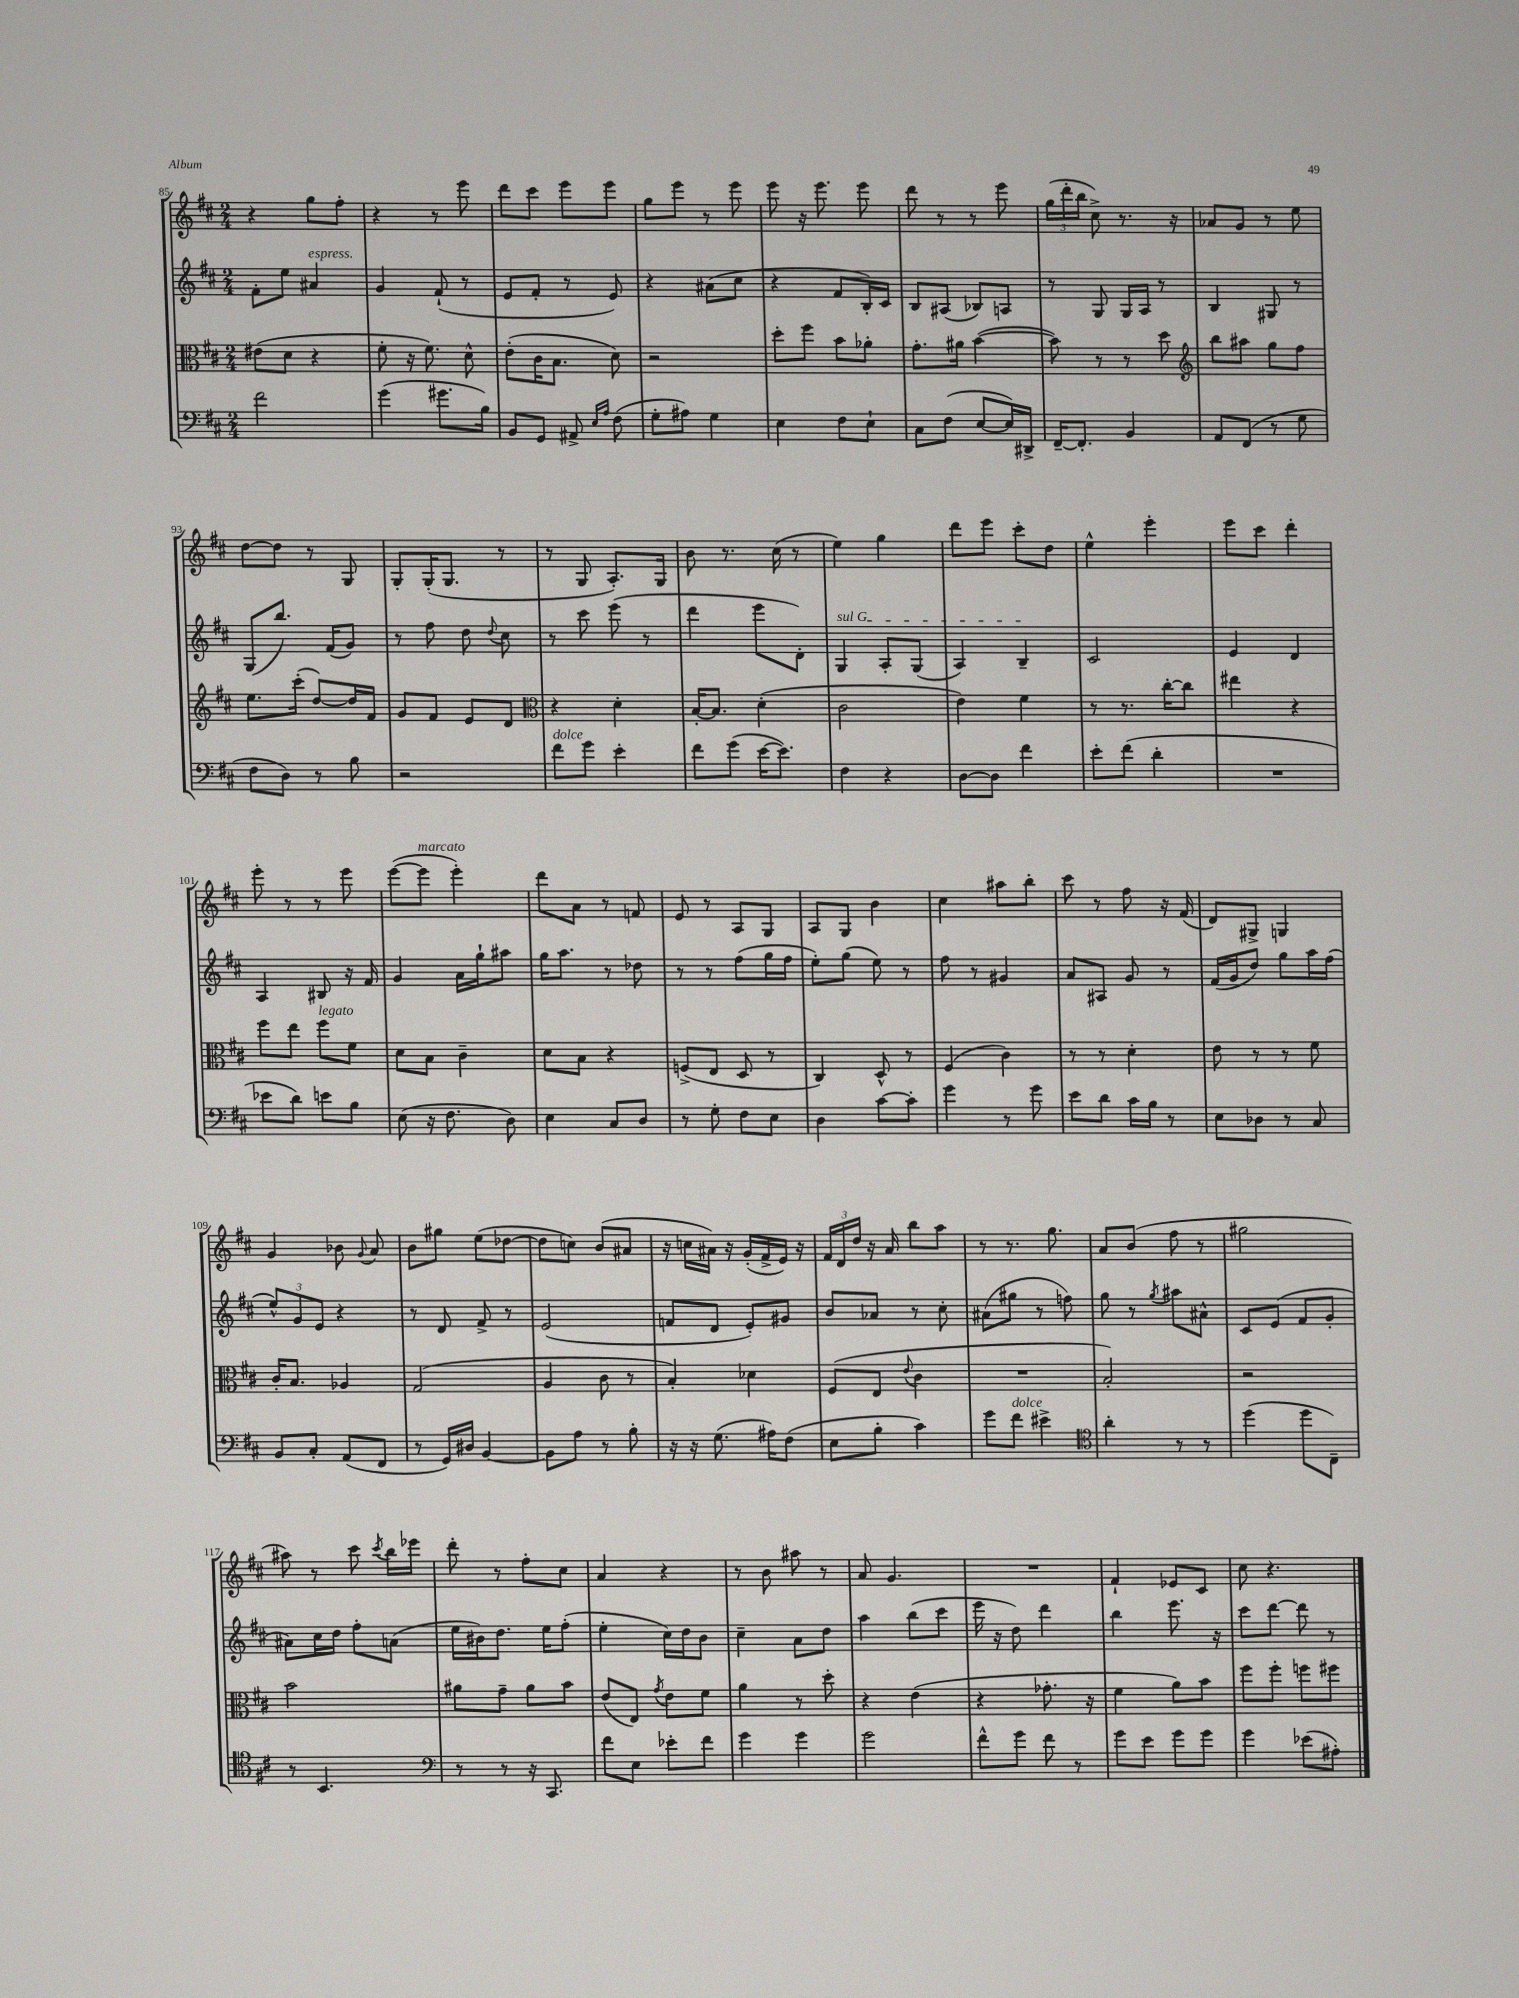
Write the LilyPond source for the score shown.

<<
\new StaffGroup <<
\new Staff = "s0" {
    \clef treble \key d \major \numericTimeSignature \time 2/4
    \autoBeamOff r4 g''8[ fis''8]-. |
    r4 r8 e'''8 |
    d'''8[ cis'''8] e'''8[ e'''8] |
    g''8[ e'''8] r8 e'''8 |
    e'''8 r16 e'''8. e'''8 |
    d'''8 r8 r8 e'''8 |
    \tuplet 3/2 { g''16[( d'''16-. b''16] } cis''8->) r8. r16 |
    aes'8[ g'8] r8 e''8 |
    d''8[~ d''8] r8 g8 |
    g8[-. g16-.( g8.] r8 |
    r8 g8 a8.[-.) g16] |
    b'8 r8. cis''16( r8 |
    e''4) g''4 |
    d'''8[ e'''8] cis'''8[-. d''8] |
    e''4-^ e'''4-. |
    e'''8[ cis'''8] d'''4-. |
    e'''8-. r8 r8 e'''8 |
    e'''8[~( e'''8]^\markup { \italic "marcato" } e'''4-.) |
    d'''8[ a'8] r8 f'8 |
    e'8 r8 a8[ g8] |
    a8[ g8] b'4 |
    cis''4 ais''8[ b''8]-. |
    cis'''8 r8 fis''8 r16 fis'16( |
    d'8[) gis8]-> g4 |
    g'4 bes'8 \appoggiatura { g'8 } a'8 |
    b'8[ gis''8] e''8[( des''8]~ |
    des''8[ c''8]) b'8[( ais'8] |
    r16 c''16[ ais'16]) r16 g'16[-.( fis'16-> e'16]) r16 |
    \tuplet 3/2 { fis'16[ d'16 d''16] } r16 a'16 b''8[ a''8] |
    r8 r8. g''8. |
    a'8[ b'8]( fis''8 r8 |
    gis''2 |
    ais''8) r8 cis'''8 \acciaccatura { cis'''8 } b''16[ ees'''16] |
    d'''8-. r8 fis''8[-. cis''8] |
    a'4 r4 |
    r8 b'8 ais''8 r8 |
    a'8 g'4. |
    R2 |
    fis'4-! ees'8[ cis'8] |
    cis''8 r4. \bar "|." |
}
\new Staff = "s1" {
    \clef treble \key d \major \numericTimeSignature \time 2/4
    \autoBeamOff fis'8[-. e''8] ais'4^\markup { \italic "espress." } |
    g'4 fis'8-!( r8 |
    e'8[ fis'8]-. r8 e'8) |
    r4 ais'8[( cis''8] |
    r4 fis'8[ b16-.) cis'16] |
    b8[ ais8]( bes8[) a8] |
    r8 g8 g16[ a16] r8 |
    b4 gis8 r8 |
    g8[( b''8.]) fis'16[( g'8]) |
    r8 fis''8 d''8 \appoggiatura { d''8 } cis''8 |
    r8 cis'''8 e'''8( r8 |
    d'''4 e'''8[ d'8]-.) |
    \once \override TextSpanner.bound-details.left.text = \markup { \italic "sul G" } g4\startTextSpan a8[-. g8]( |
    a4) b4--\stopTextSpan |
    cis'2 |
    e'4 d'4 |
    a4 bis8 r16 fis'16 |
    g'4 a'16[ g''16-! ais''8] |
    g''16[ a''8.] r8 des''8 |
    r8 r8 fis''8[( g''16 fis''16] |
    e''8[-.) g''8]( e''8) r8 |
    fis''8 r8 gis'4 |
    a'8[ ais8] g'8 r8 |
    fis'16[( g'16 d''8]) g''8[ a''16 fis''16]( |
    \tuplet 3/2 { e''8[-^) g'8 e'8] } r4 |
    r8 d'8 fis'8-> r8 |
    e'2( |
    f'8[ d'8] e'8[-.) gis'8] |
    b'8[ aes'8] r8 cis''8-. |
    ais'8[( gis''8] r8 f''8) |
    g''8 r8 \acciaccatura { g''8 } ais''8[ ais'8]-^ |
    cis'8[ e'8]( fis'8[ g'8]-. |
    ais'8[) cis''16 d''16] fis''8[-. a'8]( |
    e''16[ bis'16) d''8.] e''16[ fis''8]-.( |
    e''4-. cis''16[) d''16 b'8] |
    cis''4-- a'8[ d''8] |
    a''4 b''8[( cis'''8] |
    e'''16 r16 d''8) d'''4 |
    b''4 e'''8. r16 |
    cis'''8[ d'''8]~ d'''8 r8 \bar "|." |
}
\new Staff = "s2" {
    \clef alto \key d \major \numericTimeSignature \time 2/4
    \autoBeamOff eis'8[( d'8] r4 |
    fis'8-. r16 fis'8.) d'8-^ |
    e'8[-.( cis'16 b8.] d'8) |
    r2 |
    d''8[-. fis''8] b'8[ aes'8]-. |
    g'8.[-. ais'16] b'4~( |
    b'8) r8 r8 d''8 |
    \clef treble b''8[ ais''8] g''8[ fis''8] |
    e''8.[ cis'''16]-.( d''8[~) d''16 fis'16] |
    g'8[ fis'8] e'8[ d'8] |
    \clef alto r4 d'4-. |
    b16[~-. b8.] d'4-.( |
    cis'2 |
    e'4) fis'4 |
    r8 r8. cis''16[~-. cis''8] |
    eis''4 r4 |
    fis''8[ e''8] fis''8[^\markup { \italic "legato" } fis'8] |
    d'8[ b8] cis'4-- |
    d'8[ b8] r4 |
    f8[->( e8] d8 r8 |
    cis4) d8-^ r8 |
    fis4( cis'4) |
    r8 r8 d'4-. |
    e'8 r8 r8 fis'8 |
    cis'16[-. b8.] aes4 |
    g2( |
    a4 cis'8 r8 |
    b4-.) des'4 |
    fis8[( e8] \appoggiatura { e'8 } cis'4 |
    R2 |
    b2-.) |
    r2 |
    b'2 |
    ais'8[ g'8]-- ais'8[ b'8] |
    e'8[( e8]) \acciaccatura { g'8 } e'8[ fis'8] |
    a'4 r8 d''8-. |
    r4 e'4( |
    r4 ges'8.-. r16 |
    fis'4 a'8[) b'8] |
    fis''8[ fis''8]-. f''8[ fis''8] \bar "|." |
}
\new Staff = "s3" {
    \clef bass \key d \major \numericTimeSignature \time 2/4
    \autoBeamOff fis'2 |
    g'4( gis'8.[ b16]) |
    b,8[ g,8] ais,8-> \grace { e16[ a16] } fis8( |
    g8[-. ais8]) g4 |
    e4 fis8[ e8]-! |
    cis8[ fis8]( e8[~ e16) dis,16]-> |
    fis,16[~-- fis,8.]-. b,4 |
    a,8[ fis,8]( r8 g8 |
    fis8[ d8]) r8 b8 |
    r2 |
    fis'8[^\markup { \italic "dolce" } g'8] e'4-. |
    fis'8[ g'8]( e'16[~ e'8.]) |
    fis4 r4 |
    d8[~ d8] fis'4 |
    e'8[-. fis'8]( d'4-. |
    R2 |
    ees'8[ d'8]) e'8[ b8] |
    e8( r16 fis8. d8) |
    e4 cis8[ d8] |
    r8 g8-. fis8[ e8] |
    d4 cis'8[~ cis'8]-. |
    g'4 r8 g'8 |
    e'8[ d'8] cis'16[ b16] r8 |
    e8[ des8] r8 cis8 |
    b,8[ cis8]-. a,8[( fis,8] |
    r8 g,16[) dis16] b,4~ |
    b,8[ a8] r8 b8-. |
    r16 r16 g8.( ais16[) fis8]( |
    e8[ b8]-. cis'4) |
    g'8[ fis'8]^\markup { \italic "dolce" } eis'4-> |
    \clef tenor a'4-. r8 r8 |
    d''4( d''8[ cis8]--) |
    r8 b,4. |
    \clef bass r8 r8 r16 cis,8. |
    fis'8[ e8] ees'8[-. fis'8] |
    g'4 g'4 |
    g'2 |
    fis'8[-^ g'8] fis'8 r8 |
    g'8[ e'8] g'8[ g'8] |
    g'4 ees'8[( ais8]-.) \bar "|." |
}
>>
>>
\layout { \context { \Score currentBarNumber = #85 } }
